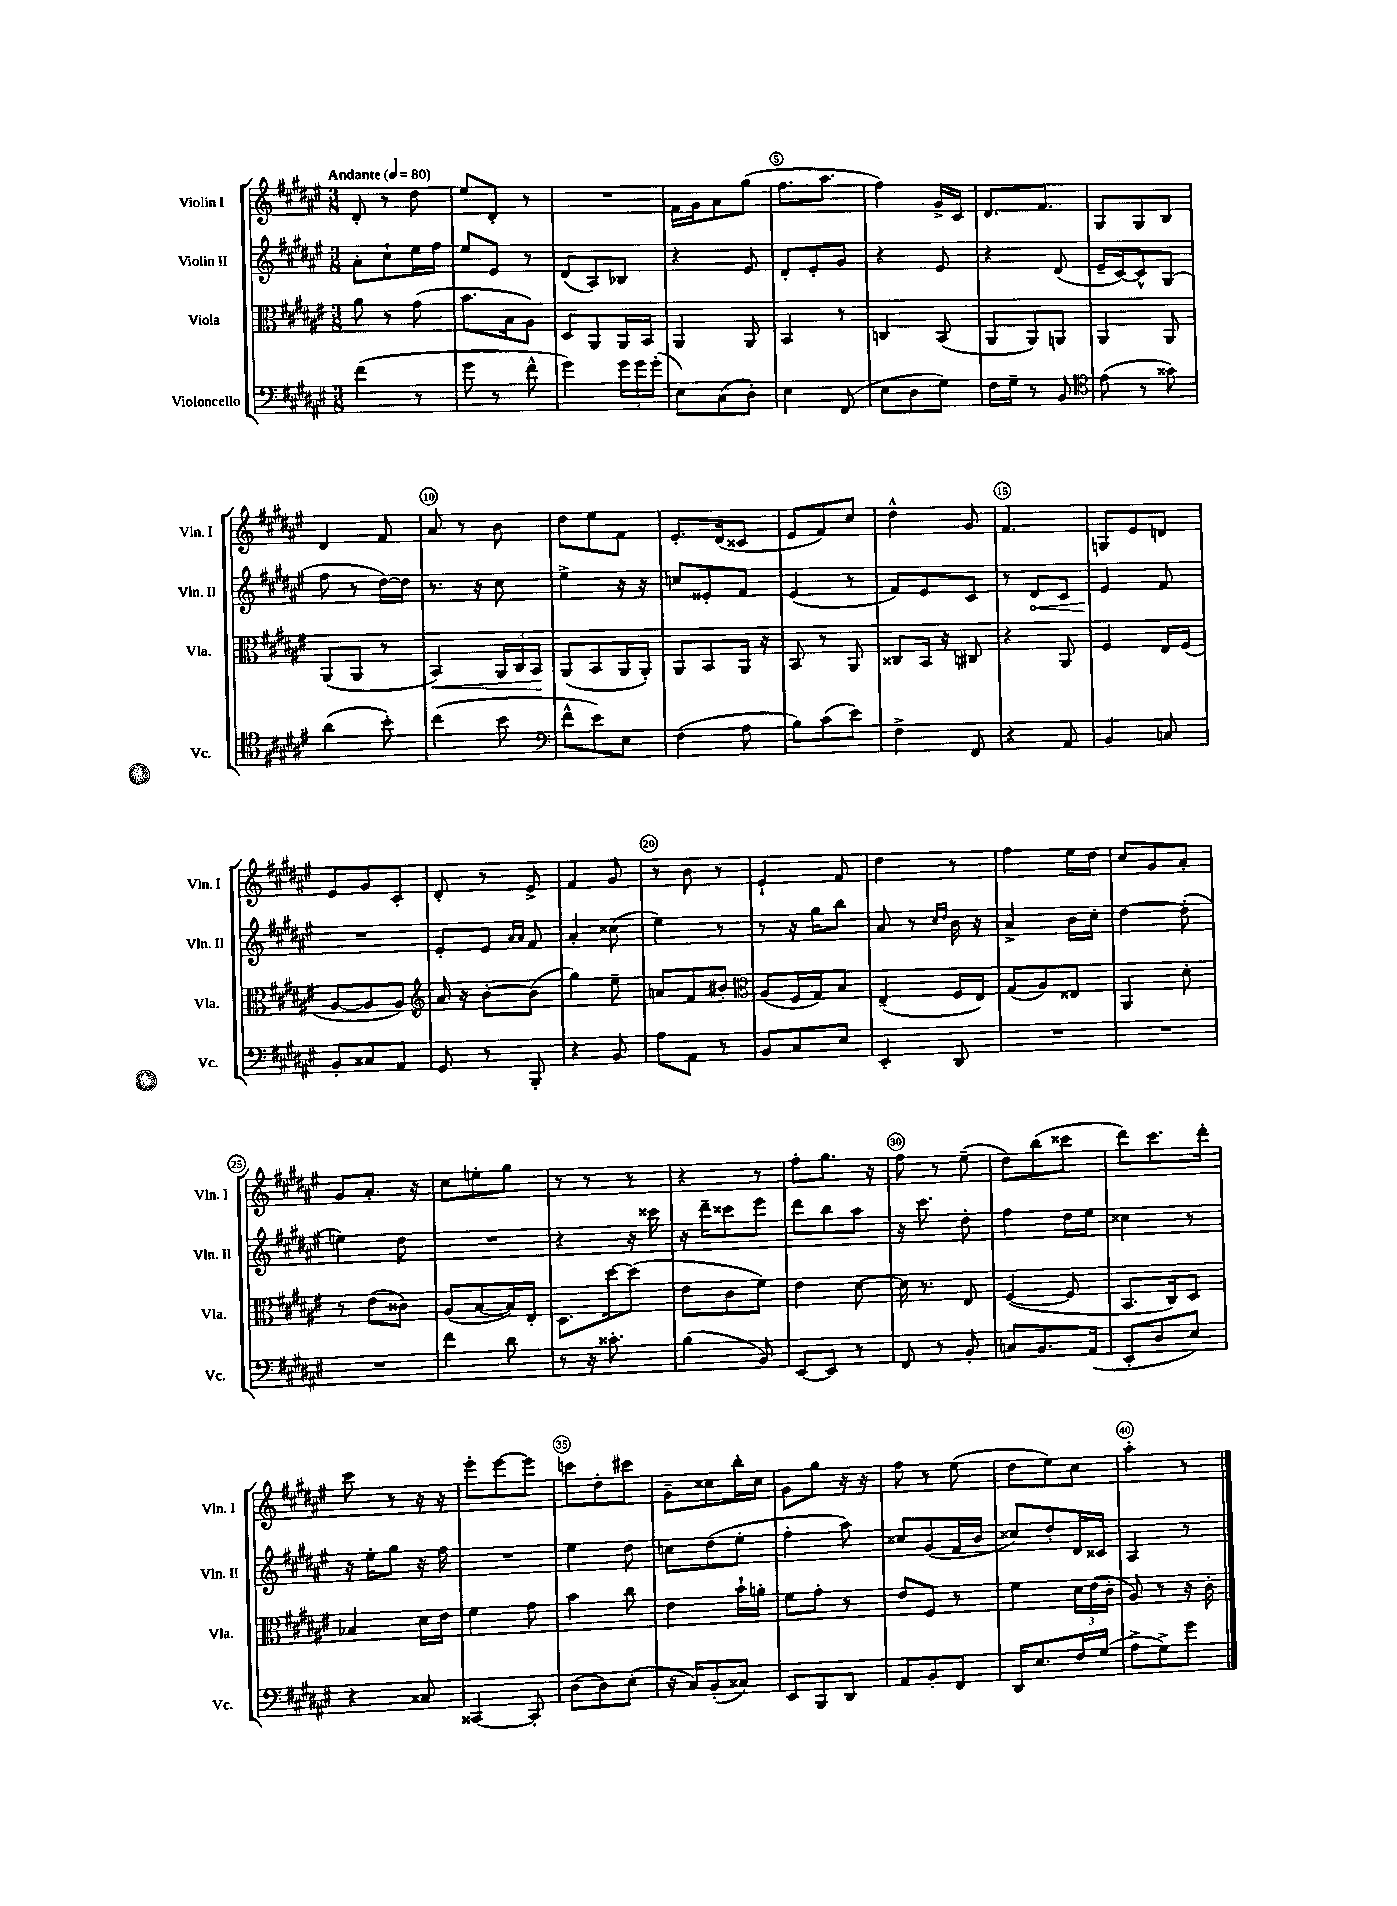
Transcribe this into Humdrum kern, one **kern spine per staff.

**kern	**kern	**dynam	**kern	**dynam	**kern
*part4	*part3	*part3	*part2	*part2	*part1
*staff4	*staff3	*staff3	*staff2	*staff2	*staff1
*I"Violoncello	*I"Viola	*	*I"Violin II	*	*I"Violin I
*I'Vc.	*I'Vla.	*	*I'Vln. II	*	*I'Vln. I
*clefF4	*clefC3	*	*clefG2	*	*clefG2
*k[f#c#g#d#a#e#]	*k[f#c#g#d#a#e#]	*	*k[f#c#g#d#a#e#]	*	*k[f#c#g#d#a#e#]
*M3/8	*M3/8	*	*M3/8	*	*M3/8
*MM80	*MM80	*	*MM80	*	*MM80
=1	=1	=1	=1	=1	=1
!	!	!	!	!	!LO:TX:a:B:t=Andante
(4f#\	8a#\	.	8a#'\L	.	8d#'/
.	8r	.	8cc#`\	.	8r
8r	(8g#\	.	16ee#\L	.	8dd#\
.	.	.	16ff#\JJ	.	.
=2	=2	=2	=2	=2	=2
8g#\	8.b\L	.	8ee#/L	.	8ee#/L
8r	.	.	8e#/J	.	8d#'/J
.	16B\k	.	.	.	.
8f#^^\	8A#\J)	.	8r	.	8r
=3	=3	=3	=3	=3	=3
4g#\)	8D#/L	.	(8d#/L	.	4.r
.	8AA#/	.	8A#/)	.	.
24g#\LL	16AA#/L	.	8B-X/J	.	.
24g#\	.	.	.	.	.
.	16BB/JJ	.	.	.	.
(24g#'\JJ	.	.	.	.	.
=4	=4	=4	=4	=4	=4
8E#\L)	4AA#/	.	4r	.	16f#\LL
.	.	.	.	.	16g#\J
(8C#\	.	.	.	.	8a#\
8D#'\J)	8AA#/	.	8e#/	.	(8gg#\J
=5	=5	=5	=5	=5	=5
4E#\	4BB/	.	8d#'/L	.	8.ff#\L
.	.	.	8e#'/	.	.
.	.	.	.	.	8.aa#\J
(8FF#/	8r	.	8g#/J	.	.
=6	=6	=6	=6	=6	=6
8E#\L	4Cn/	.	4r	.	4ff#\)
8D#\	.	.	.	.	.
8G#\J)	(8BB/	.	8e#/	.	16g#^/LL
.	.	.	.	.	16c#/JJ
=7	=7	=7	=7	=7	=7
16F#\LL	8AA#/L	.	4r	.	8.d#/L
16G#~\JJ	.	.	.	.	.
8r	8AA#/)	.	.	.	.
.	.	.	.	.	8.f#/J
8BB/	8AAn/J	.	(8d#/	.	.
=8	=8	=8	=8	=8	=8
*clefC4	*	*	*	*	*
(8e#\	4AA#/	.	16e#~/LL	.	8G#/L
.	.	.	[16c#/J)	.	.
8r	.	.	8c#^^/]	.	8G#/
8g##X\)	8AA#/	.	(8G#/J	.	8B/J
!!LO:LB:g=z
=9	=9	=9	=9	=9	=9
(4a#\	(8AA#/L	.	8ff#\	.	4d#/
.	8AA#/J	.	8r	.	.
8b'\)	8r	.	[16dd#\LL)	.	8f#/
.	.	.	16dd#\JJ]	.	.
=10	=10	=10	=10	=10	=10
!	!	!LO:HP:b	!	!	!
(4cc#\	4BB/)	<	8.r	.	8a#/
.	.	.	.	.	8r
.	.	.	16r	.	.
8b\	24AA#/LL	.	8cc#\	.	8b\
.	24C#/	.	.	.	.
.	24BB/JJ	.	.	.	.
.	.	[	.	.	.
=11	=11	=11	=11	=11	=11
*clefF4	*	*	*	*	*
8f#^^\L	(8AA#/L	.	4ee#^\	.	8dd#\L
8e#\)	8BB/	.	.	.	8ee#\
8E#\J	16AA#/L	.	16r	.	8f#\J
.	16AA#'/JJ)	.	16r	.	.
=12	=12	=12	=12	=12	=12
(4F#\	8AA#/L	.	8ccn/L	.	8.e#'/L
.	8BB/	.	8e##X'/	.	.
.	.	.	.	.	(16d#/k
8A#\	16AA#/Jk	.	8f#/J	.	8c##X/J
.	16r	.	.	.	.
=13	=13	=13	=13	=13	=13
8B\L)	8BB/	.	(4e#/	.	8e#/L
(8c#\	8r	.	.	.	8f#/)
8e#\J)	8AA#/	.	8r	.	8cc#/J
=14	=14	=14	=14	=14	=14
4F#^\	8C##X/L	.	8f#/L)	.	4dd#^^\
.	16BB/Jk	.	8e#/	.	.
.	16r	.	.	.	.
8FF#/	8C#X/	.	8c#/J	.	8g#/
=15	=15	=15	=15	=15	=15
4r	4r	.	8r	.	4.f#/
!	!	!	!	!LO:HP:b	!
.	.	.	8d#/L	<	.
8AA#/	8AA#/	.	8c#/J	.	.
=16	=16	=16	=16	=16	=16
4BB/	4F#/	.	4e#/	.	8Gn/L
.	.	.	.	.	8e#/
8Cn/	16E#/LL	.	8f#/	[	8dn/J
.	(16F#/JJ	.	.	.	.
!!LO:LB:g=z
=17	=17	=17	=17	=17	=17
8BB'/L	[8A#/L	.	4.r	.	8e#/L
8C##X/	8A#/]	.	.	.	8g#/
8AA#/J	8A#/J)	.	.	.	8c#'/J
=18	=18	=18	=18	=18	=18
*	*clefG2	*	*	*	*
8GG#/	16a#/	.	8e#'/L	.	8d#'/
.	16r	.	.	.	.
8r	[8b'\L	.	8e#/J	.	8r
.	.	.	16qqa#/LL	.	.
.	.	.	16qqa#/JJ	.	.
8BBB'/	(8b\J]	.	8f#/	.	8e#^/
=19	=19	=19	=19	=19	=19
4r	4gg#\)	.	4a#'/	.	4f#/
8BB/	8ee#~\	.	(8cc##X\	.	8g#/
=20	=20	=20	=20	=20	=20
8A#\L	8an/L	.	4ee#\)	.	8r
8AA#\J	8f#/	.	.	.	8b\
8r	8b#X'/J	.	8r	.	8r
=21	=21	=21	=21	=21	=21
*	*clefC3	*	*	*	*
8BB/L	(8A#/L	.	8r	.	4e#`/
8C#/	16F#/L	.	16r	.	.
.	16G#/J)	.	16gg#\KL	.	.
8E#/J	8B/J	.	8bb\J	.	8f#/
=22	=22	=22	=22	=22	=22
4EE#'/	(4E#~/	.	8a#/	.	4dd#\
.	.	.	8r	.	.
.	.	.	16qqcc#/LL	.	.
.	.	.	16qqdd#/JJ	.	.
8DD#/	16F#/LL	.	16b\	.	8r
.	16E#/JJ)	.	16r	.	.
=23	=23	=23	=23	=23	=23
4.r	(8G#/L	.	4a#^/	.	4ff#\
.	8A#/)	.	.	.	.
.	8E##X/J	.	16b\LL	.	16ee#\LL
.	.	.	16cc#'\JJ	.	16dd#\JJ
=24	=24	=24	=24	=24	=24
4.r	4AA#/	.	[4dd#\	.	8cc#/L
.	.	.	.	.	8g#/
.	8d#'\	.	(8dd#'\]	.	8a#'/J
!!LO:LB:g=z
=25	=25	=25	=25	=25	=25
4.r	8r	.	4een\)	.	8g#/L
.	(8e#\L	.	.	.	8.a#'/J
.	8c##X\J)	.	8dd#\	.	.
.	.	.	.	.	16r
=26	=26	=26	=26	=26	=26
4f#\	(8A#/L	.	4.r	.	8cc#\L
.	[8B/	.	.	.	8een'\
8d#\	16B/L])	.	.	.	8gg#\J
.	16E#'/JJ	.	.	.	.
=27	=27	=27	=27	=27	=27
8r	8.D#\L	.	4r	.	8r
16r	.	.	.	.	8r
8.c##X'\	[16dd#\k	.	.	.	.
.	(8dd#\J]	.	16r	.	8r
.	.	.	16ccc##X\	.	.
=28	=28	=28	=28	=28	=28
(4B\	8e#\L	.	16r	.	4r
.	.	.	16ddd#~\KL	.	.
.	8c#\	.	8ccc##X\	.	.
8BB/)	8f#\J)	.	8eee#\J	.	8r
=29	=29	=29	=29	=29	=29
[8EE#/L	4e#\	.	8ddd#\L	.	8ff#'\L
8EE#/J]	.	.	8bb\	.	8.gg#\J
8r	[8d#\	.	8aa#\J	.	.
.	.	.	.	.	16r
=30	=30	=30	=30	=30	=30
8FF#/	16d#\]	.	16r	.	8ff#\
.	8.r	.	8.ccc#\	.	.
8r	.	.	.	.	8r
8BB'/	8E#/	.	8dd#'\	.	(8ee#~\
=31	=31	=31	=31	=31	=31
8Cn/L	([4F#/	.	4ff#\	.	8dd#\L)
8.BB/	.	.	.	.	(8bb\
.	8F#/]	.	16dd#\LL	.	8ccc##X\J
(16AA#/Jk	.	.	16ee#\JJ	.	.
=32	=32	=32	=32	=32	=32
8EE#'/L	8.BB/L	.	4cc##X\	.	8ddd#\L)
8D#/	.	.	.	.	8.ccc#\
.	16C#/k)	.	.	.	.
8E#/J)	8D#/J	.	8r	.	.
.	.	.	.	.	16ddd#'\Jk
!!LO:LB:g=z
=33	=33	=33	=33	=33	=33
4r	4B-X/	.	16r	.	8ccc#\
.	.	.	16ee#'\KL	.	.
.	.	.	8gg#\J	.	8r
8C##X/	16d#\LL	.	16r	.	16r
.	16e#\JJ	.	16ff#\	.	16r
=34	=34	=34	=34	=34	=34
[4CC##X/	4f#\	.	4.r	.	8eee#'\L
.	.	.	.	.	[8eee#\
8CC##'/]	8g#\	.	.	.	8eee#\J]
=35	=35	=35	=35	=35	=35
(8D#\L	4b\	.	4ee#\	.	8cccn\L
8D#\)	.	.	.	.	8dd#'\
(8E#'\J	8cc#\	.	8dd#\	.	8ccc#X\J
=36	=36	=36	=36	=36	=36
16r	4e#\	.	8ccn\L	.	8g#~\L
16C#/KL)	.	.	.	.	.
(8BB'/	.	.	(8dd#\	.	8cc##X\
8C##X/J)	16b`\LL	.	8ee#'\J	.	16bb'\L
.	16an'\JJ	.	.	.	16cc##\JJ
=37	=37	=37	=37	=37	=37
8EE#/L	8f#\L	.	4ff#'\	.	8g#\L
8BBB/	8g#'\J	.	.	.	8gg#\J
8DD#/J	8r	.	8aa#\)	.	16r
.	.	.	.	.	16r
=38	=38	=38	=38	=38	=38
8AA#/L	8e#/L	.	8cc##X/L	.	8ff#\
8BB'/	8F#/J	.	(8g#/	.	8r
8FF#/J	8r	.	16f#/L	.	(8ee#\
.	.	.	16b/JJ	.	.
=39	=39	=39	=39	=39	=39
16DD#/KL	4f#\	.	8cc##X/L)	.	8dd#\L
8.E#/	.	.	.	.	.
.	.	.	8dd#'/	.	8ee#\)
16F#/L	24d#\LL	.	16d#/L	.	8cc#\J
.	(24e#\	.	.	.	.
(16G#/JJ	.	.	16c##X/JJ	.	.
.	24c#'\JJ	.	.	.	.
=40	=40	=40	=40	=40	=40
8A#^\L	8A#/)	.	4A#/	.	4aa#'\
8G#^\)	8r	.	.	.	.
8g#\J	16r	.	8r	.	8r
.	16c#'\	.	.	.	.
==	==	==	==	==	==
*-	*-	*-	*-	*-	*-
